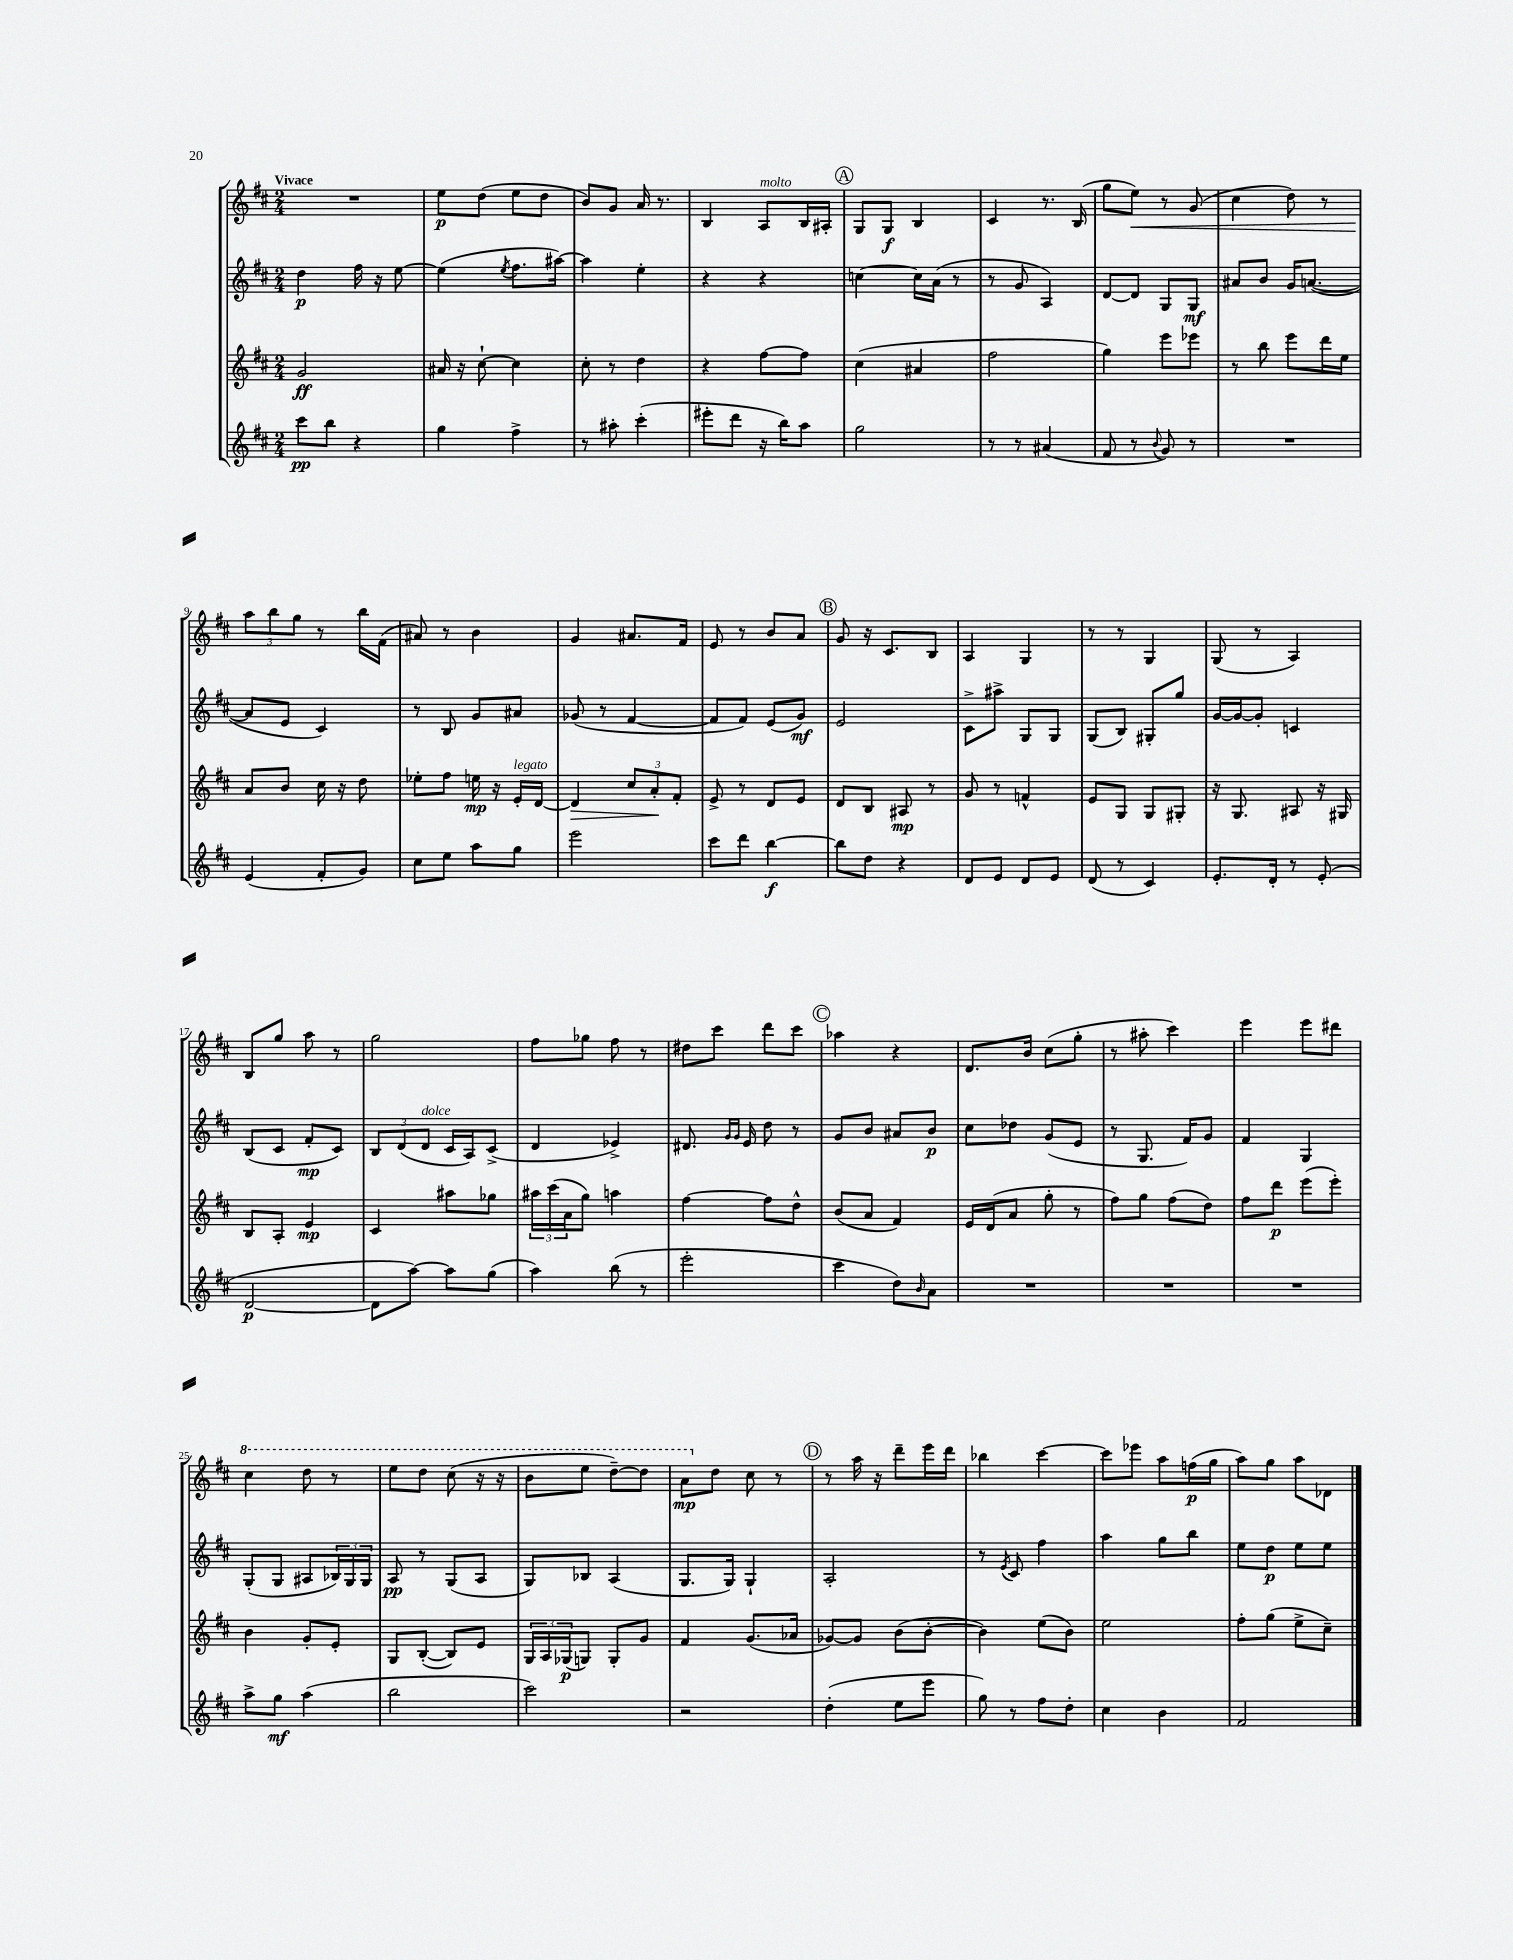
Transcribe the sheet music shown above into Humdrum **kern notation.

**kern	**kern	**kern	**kern
*staff4	*staff3	*staff2	*staff1
*clefG2	*clefG2	*clefG2	*clefG2
*k[f#c#]	*k[f#c#]	*k[f#c#]	*k[f#c#]
*M2/4	*M2/4	*M2/4	*M2/4
8ccc#	2g	4dd	2r
8bb	.	.	.
4r	.	16ff#	.
.	.	16r	.
.	.	[8ee	.
=	=	=	=
4gg	16a#	(4ee]	8ee
.	16r	.	.
.	[8cc#`	.	(8dd
.	.	8qee	.
4ff#^	4cc#]	8.ff#	8ee
.	.	.	8dd
.	.	[16aa#)	.
=	=	=	=
8r	8cc#'	4aa#]	8b)
8aa#'	8r	.	8g
(4ccc#'	4dd	4ee'	16a
.	.	.	8.r
=	=	=	=
8eee#'	4r	4r	4B
8ddd	.	.	.
16r	[8ff#	4r	8A
16bb)	.	.	.
8aa	8ff#]	.	16B
.	.	.	16A#'
=	=	=	=
2gg	(4cc#	[4cc	8G
.	.	.	8G
.	4a#	16cc]	4B
.	.	(16a	.
.	.	8r	.
=	=	=	=
8r	2ff#	8r	4c#
8r	.	8g	.
(4a#	.	4A)	8.r
.	.	.	(16B
=	=	=	=
8f#	4gg)	[8d	8gg
8r	.	8d]	8ee)
8qqb	.	.	.
8g)	8eee	8G	8r
8r	8eee-	8G	(8g
=	=	=	=
2r	8r	8a#	4cc#
.	8bb	8b	.
.	8eee	16g	8dd)
.	.	([8.a	.
.	16ddd	.	8r
.	16ee	.	.
=	=	=	=
(4e	8a	8a]	12aa
.	.	.	12bb
.	8b	8e	.
.	.	.	12gg
8f#'	16cc#	4c#)	8r
.	16r	.	.
8g)	8dd	.	16bb
.	.	.	(16f#
=	=	=	=
8cc#	8ee-'	8r	8a#)
8ee	8ff#	8B	8r
8aa	16ee	8g	4b
.	16r	.	.
8gg	16e'	8a#	.
.	[16d	.	.
=	=	=	=
2eee	4d]	(8g-	4g
.	.	8r	.
.	12cc#	[4f#	8.a#
.	12a'	.	.
.	12f#'	.	.
.	.	.	16f#
=	=	=	=
8ccc#	8e^	8f#]	8e
8ddd	8r	8f#)	8r
[4bb	8d	(8e	8b
.	8e	8g)	8a
=	=	=	=
8bb]	8d	2e	8g
8dd	8B	.	16r
.	.	.	8.c#
4r	8A#	.	.
.	8r	.	8B
=	=	=	=
8d	8g	8c#^	4A
8e	8r	8aa#^	.
8d	4f^^	8G	4G
8e	.	8G	.
=	=	=	=
(8d	8e	(8G	8r
8r	8G	8B)	8r
4c#)	8G	8G#'	4G
.	8G#'	8gg	.
=	=	=	=
8.e'	16r	[16g	(8G
.	8.G	16g_	.
.	.	8g']	8r
16d'	.	.	.
8r	8A#	4c	4A)
(8e'	16r	.	.
.	16G#	.	.
=	=	=	=
[2d	8B	(8B	8B
.	8A'	8c#	8gg
.	4e	8f#'	8aa
.	.	8c#)	8r
=	=	=	=
8d]	4c#	12B	2gg
.	.	(12d	.
[8aa)	.	.	.
.	.	12d	.
8aa]	8aa#	16c#	.
.	.	16A)	.
(8gg	8gg-	(8c#^	.
=	=	=	=
4aa)	24aa#	4d	8ff#
.	(24ccc#	.	.
.	24a	.	.
.	8gg)	.	8gg-
(8bb	4aa	4e-^)	8ff#
8r	.	.	8r
=	=	=	=
2eee'	[4ff#	8.d#	8dd#
.	.	.	8ccc#
.	.	16qqg	.
.	.	16qqg	.
.	.	16e	.
.	8ff#]	8dd	8ddd
.	8dd^^	8r	8ccc#
=	=	=	=
4ccc#	(8b	8g	4aa-
.	8a	8b	.
8dd)	4f#)	8a#	4r
16qqb	.	.	.
8a	.	8b	.
=	=	=	=
2r	16e	8cc#	8.d
.	(16d	.	.
.	8a	8dd-	.
.	.	.	16b
.	8gg'	(8g	(8cc#
.	8r	8e	8gg'
=	=	=	=
2r	8ff#)	8r	8r
.	8gg	8.G	8aa#'
.	(8ff#	.	4ccc#)
.	.	16f#)	.
.	8dd)	8g	.
=	=	=	=
2r	8ff#	4f#	4eee
.	8ddd	.	.
.	(8eee	4G	8eee
.	8eee')	.	8ddd#
=	=	=	=
8aa^	4b	(8G'	4ccc#
8gg	.	8G	.
(4aa	8g'	8A#	8ddd
.	8e'	24B-)	8r
.	.	24G	.
.	.	24G	.
=	=	=	=
2bb	8G	8A	8eee
.	([8B'	8r	8ddd
.	8B])	(8G	(8ccc#
.	8e	8A	16r
.	.	.	16r
=	=	=	=
2ccc#)	24G	8G)	8bb
.	24A	.	.
.	(24G-	.	.
.	8G)	8B-	8eee
.	8G'	(4A	[8ddd~)
.	8g	.	8ddd]
=	=	=	=
2r	4f#	8.G	8aa
.	.	.	8dd
.	.	16G)	.
.	(8.g	4G`	8cc#
.	.	.	8r
.	16a-	.	.
=	=	=	=
(4dd'	[8g-)	2A'	8r
.	8g-]	.	16aa
.	.	.	16r
8ee	(8b	.	8ddd~
8eee	[8b'	.	16eee
.	.	.	16ddd
=	=	=	=
8gg)	4b])	8r	4bb-
.	.	8qe	.
8r	.	8c#	.
8ff#	(8ee	4ff#	[4ccc#
8dd'	8b)	.	.
=	=	=	=
4cc#	2ee	4aa	8ccc#]
.	.	.	8eee-
4b	.	8gg	8aa
.	.	8bb	(16ff
.	.	.	16gg
=	=	=	=
2f#	8ff#'	8ee	8aa)
.	(8gg	8dd	8gg
.	8ee^	8ee	8aa
.	8cc#~)	8ee	8d-
==	==	==	==
*-	*-	*-	*-
